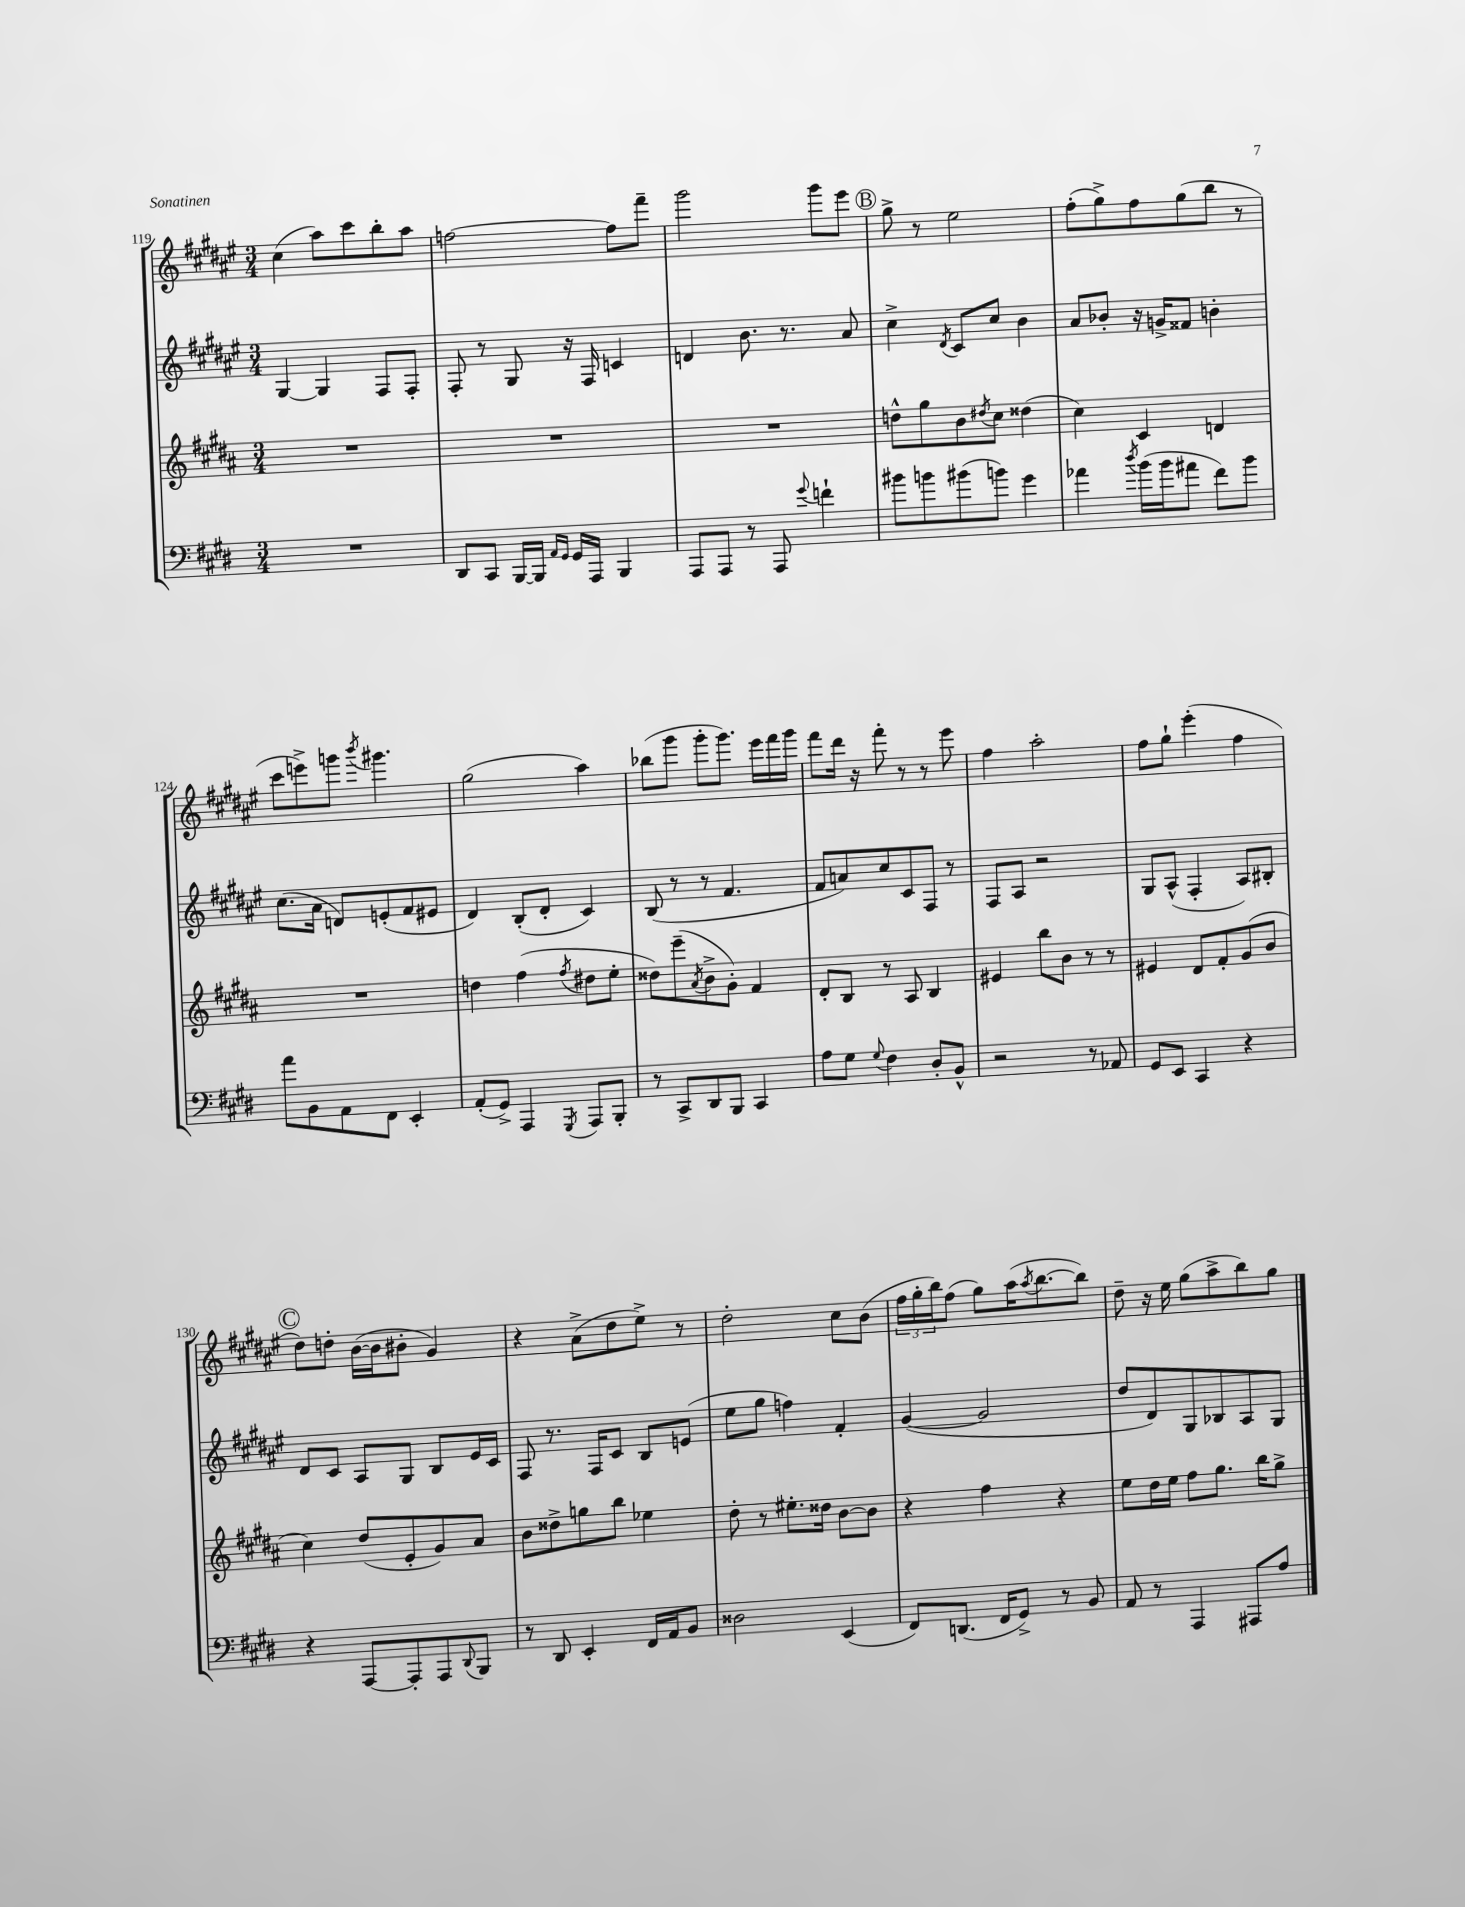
<<
\new StaffGroup <<
\new Staff = "s0" {
    \clef treble \key fis \major \numericTimeSignature \time 3/4
    cis''4( ais''8) cis'''8 b''8-. ais''8 |
    f''2~ f''8 fis'''8-- |
    gis'''2 gis'''8 eis'''8 |
    \mark \markup { \circle "B" } gis''8-> r8 eis''2 |
    fis''8-.( gis''8->) fis''8 gis''8( b''8 r8 |
    cis'''8 e'''8->) g'''8 \acciaccatura { b'''8 } gis'''4. |
    gis''2( ais''4) |
    bes''8( gis'''8 gis'''8-. gis'''8.) eis'''16 fis'''16 gis'''16 |
    fis'''8 dis'''16 r16 fis'''8-. r8 r8 eis'''8 |
    fis''4 ais''2-. |
    fis''8 gis''8-! eis'''4-.( fis''4 |
    \mark \markup { \circle "C" } dis''8) d''8-. b'16~( b'16 bis'8-. gis'4) |
    r4 ais'8->( dis''8 eis''8->) r8 |
    dis''2-. cis''8 b'8( |
    \tuplet 3/2 { fis''16 gis''16-. b''16) } fis''8( gis''8) ais''16( \acciaccatura { ais''8 } b''8.~ b''8) |
    dis''8-- r16 eis''16 gis''8( ais''8-> b''8) gis''8 \bar "|." |
}
\new Staff = "s1" {
    \clef treble \key fis \major \numericTimeSignature \time 3/4
    gis4~ gis4 fis8 fis8-. |
    fis8-. r8 gis8 r16 fis16 c'4 |
    d'4 b'8. r8. ais'8 |
    \mark \markup { \circle "B" } cis''4-> \acciaccatura { dis'8 } cis'8 cis''8 b'4 |
    ais'8 bes'8-. r16 g'16-> fisis'8 b'4-. |
    cis''8.( ais'16 d'8) e'8-.( fis'8 eis'8 |
    dis'4) b8-.( dis'8-. cis'4) |
    b8( r8 r8 fis'4. |
    fis'8 a'8) cis''8 cis'8 fis8 r8 |
    fis8 ais8 r2 |
    gis8 ais8-^( fis4-. ais8) bis8-. |
    \mark \markup { \circle "C" } dis'8 cis'8 ais8 gis8 b8 eis'16 cis'16 |
    fis8 r8. fis16 cis'8 b8 e'8( |
    eis''8 gis''8 f''4) fis'4-. |
    gis'4~( gis'2 |
    dis''8 dis'8) gis8 bes8 ais8 gis8 \bar "|." |
}
\new Staff = "s2" {
    \clef treble \key b \major \numericTimeSignature \time 3/4
    R2. |
    R2. |
    R2. |
    \mark \markup { \circle "B" } d''8-^ gis''8 b'8 \acciaccatura { dis''8 } cis''8 disis''4( |
    cis''4) cis'4 d'4 |
    R2. |
    d''4 fis''4( \acciaccatura { fis''8 } dis''8 e''8-. |
    disis''8) e'''8--( \acciaccatura { ais'8 } b'8-> gis'8-.) fis'4 |
    dis'8-. b8 r8 ais8 b4 |
    eis'4 b''8 b'8 r8 r8 |
    eis'4 dis'8 fis'8-. gis'8( b'8 |
    \mark \markup { \circle "C" } cis''4) dis''8( e'8-. gis'8) ais'8 |
    b'8 disis''8-> g''8 b''8 ees''4 |
    dis''8-. r8 eis''8.-. disis''16 b'8~ b'8 |
    r4 fis''4 r4 |
    e''8 dis''16 e''16 fis''8 gis''8. b''16 gis''8-> \bar "|." |
}
\new Staff = "s3" {
    \clef bass \key e \major \numericTimeSignature \time 3/4
    R2. |
    dis,8 cis,8 b,,16~ b,,16 \grace { a,16 gis,16 } gis,16 a,,16 b,,4 |
    a,,8 a,,8 r8 a,,8 \appoggiatura { gis'8 } f'4-! |
    \mark \markup { \circle "B" } bis'8 b'8 bis'8( b'8) gis'4 |
    aes'4 \acciaccatura { dis''8 } b'16( b'16 ais'8 fis'8) b'8 |
    a'8 b,8 a,8 fis,8 e,4-. |
    a,8-.( gis,8->) a,,4 \acciaccatura { gis,,8 } a,,8 b,,8-. |
    r8 cis,8-> dis,8 b,,8 cis,4 |
    a8 gis8 \appoggiatura { gis8 } fis4 dis8-. b,8-^ |
    r2 r8 aes,8 |
    gis,8 e,8 cis,4 r4 |
    \mark \markup { \circle "C" } r4 a,,8~ a,,8-. a,,8 \appoggiatura { dis,8 } b,,8 |
    r8 dis,8 e,4-. fis,16 a,16 b,8 |
    disis2 e,4( |
    fis,8) d,8.( fis,16 gis,8->) r8 b,8 |
    a,8 r8 a,,4 ais,,8 a8 \bar "|." |
}
>>
>>
\layout { \context { \Score currentBarNumber = #119 } }
